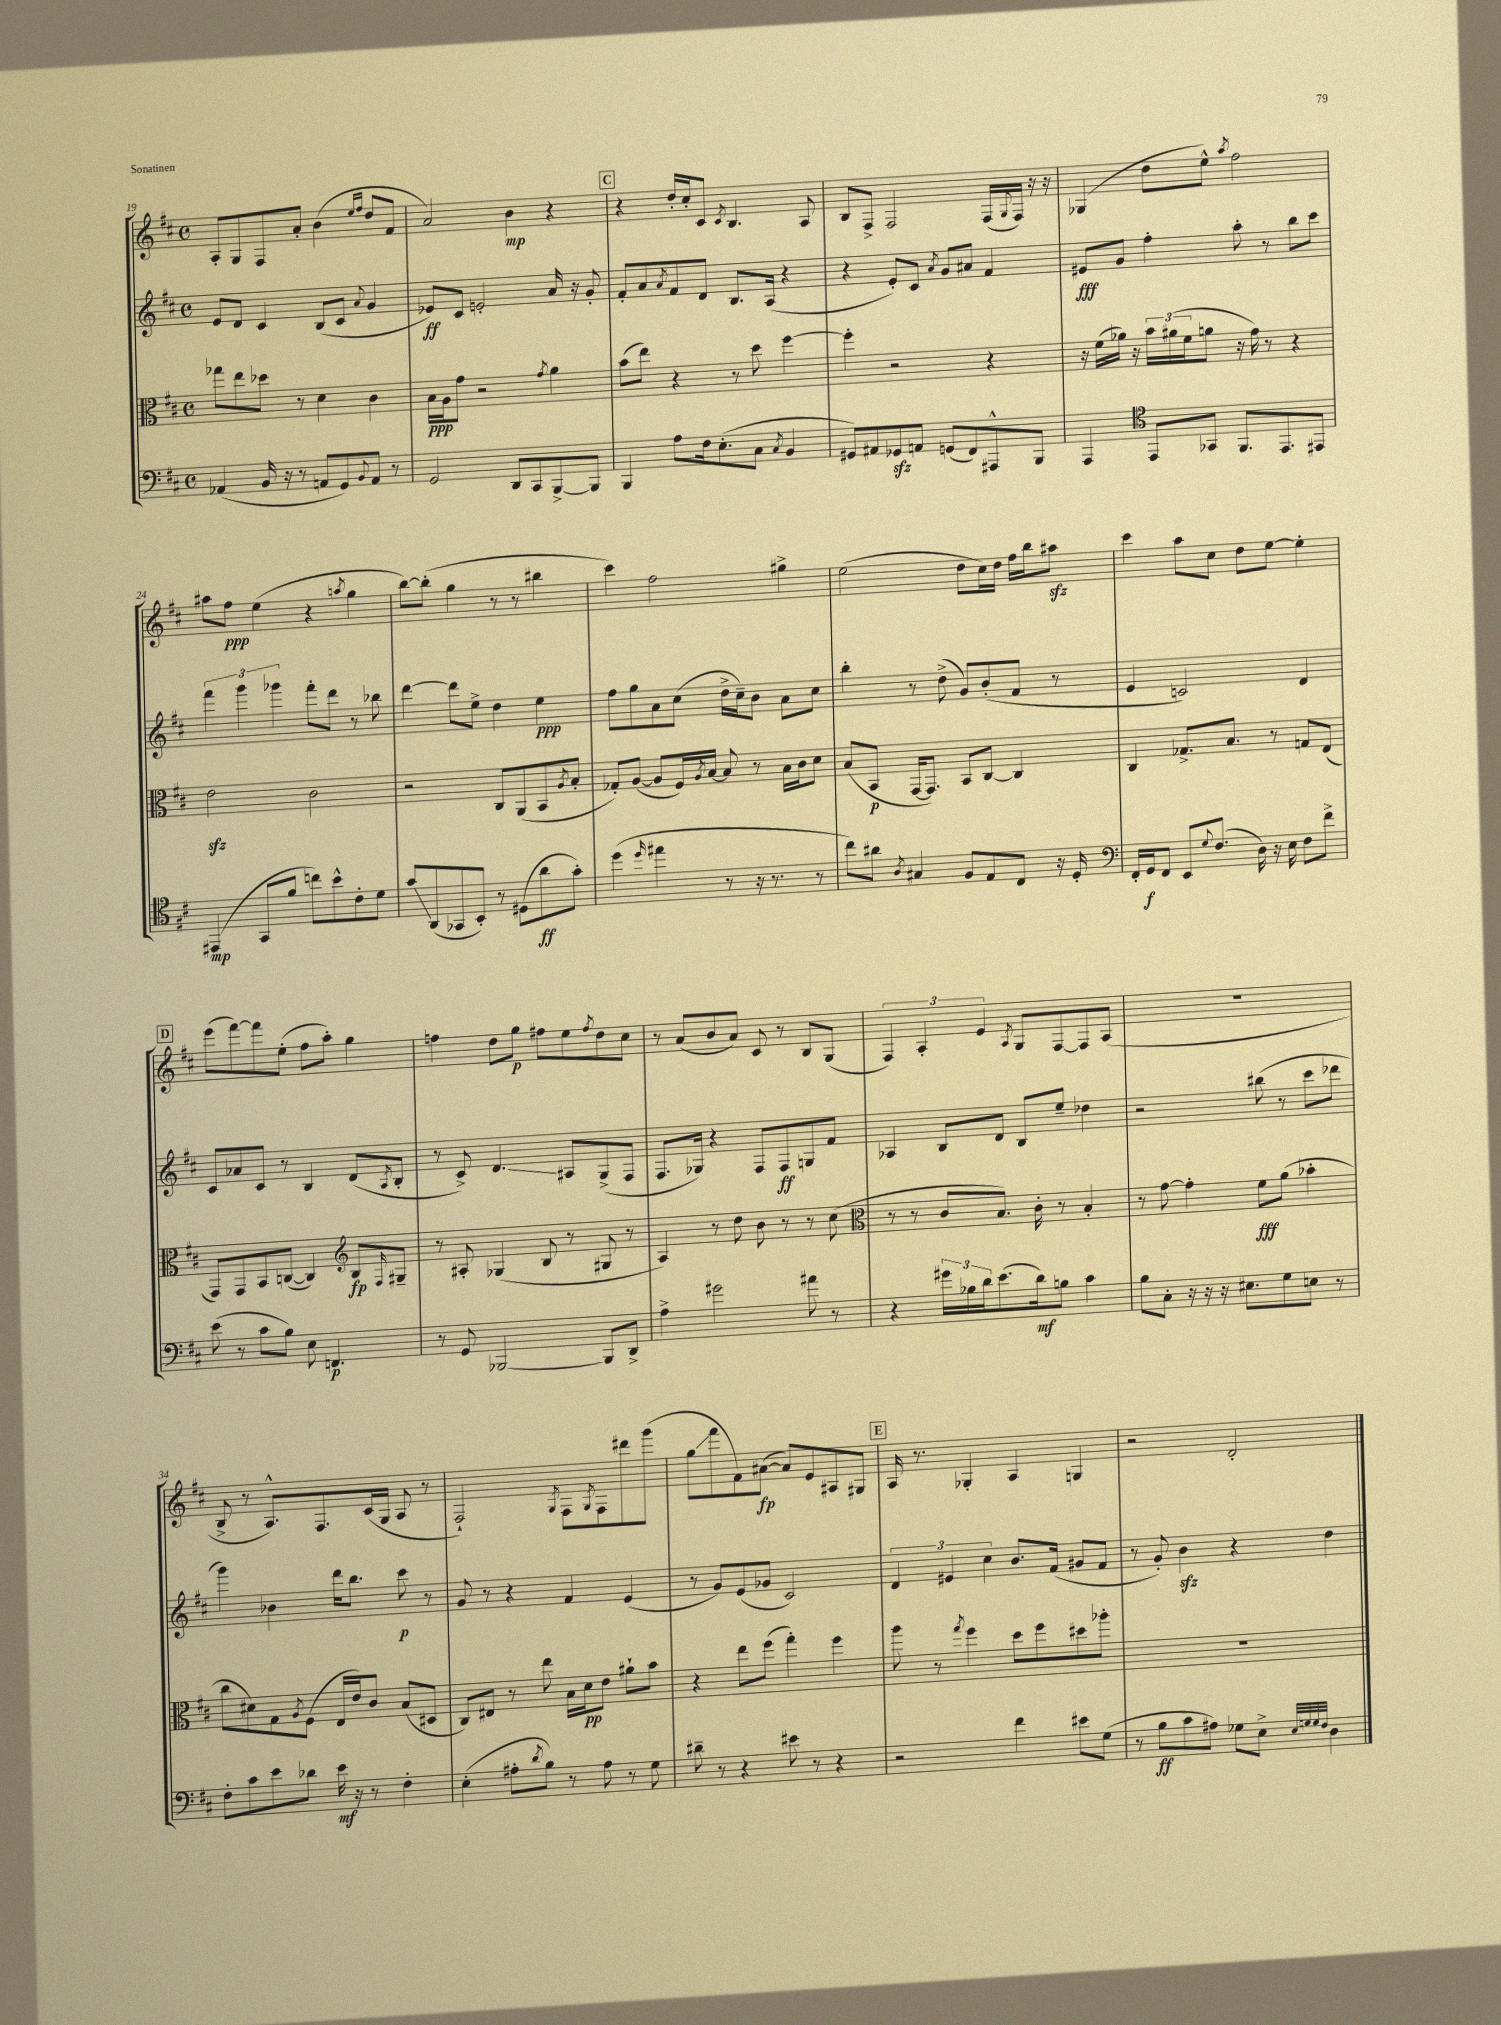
<<
\new StaffGroup <<
\new Staff = "s0" {
    \clef treble \key d \major \defaultTimeSignature \time 4/4
    a8-. g8 fis8 a'8-. b'4( \grace { e''16 fis''16 } d''8 fis'8 |
    a'2) b'4\mp r4 |
    \mark \markup { \box "C" } r4 d''16-. cis''16-. cis'8 \acciaccatura { cis'8 } b4. a8 |
    b8 fis8-> fis2 fis16( \appoggiatura { g8 } fis16) r16 r16 |
    ges4( d''8 e''8-^) \acciaccatura { a''8 } fis''2 |
    ais''8 fis''8\ppp e''4( r4 \acciaccatura { a''8 } g''4 |
    b''8~) b''8-.( g''4 r8 r8 bis''4 |
    cis'''4) fis''2 gis''4-> |
    e''2( d''8 cis''16) d''16 fis''16 b''16 ais''8\sfz |
    cis'''4 a''8 cis''8 d''8 e''8~ e''4-. |
    \mark \markup { \box "D" } e'''8( fis'''8~) fis'''8 e''8-.( fis''8 a''8-.) g''4 |
    f''4 d''8 g''8\p fis''8 e''8 \acciaccatura { fis''8 } d''8 cis''8 |
    r8 a'8( b'8 a'8) cis'8 r8 b8 g8( |
    \tuplet 3/2 { fis4) a4-. e'4 } \acciaccatura { a8 } g8 fis8~ fis8 a8( |
    R1 |
    b8-> r8 a8.-^) fis8. cis'16( g16 a8 r8 |
    fis2-!) \acciaccatura { g8 } fis8 \acciaccatura { g8 } fis8 dis'''8 g'''8( |
    g''8\glissando fis'''8 fis'8) ais'8~\fp( ais'8) e'8 ais8 gis8 |
    \mark \markup { \box "E" } a16 r8. ges4-. a4 g4 |
    r2 d'2-. \bar "|." |
}
\new Staff = "s1" {
    \clef treble \key d \major \defaultTimeSignature \time 4/4
    e'8 d'8 cis'4 b8( cis'8 \appoggiatura { a'8 } g'4 |
    ees'8\ff) cis'8 e'2-. a'16 r16 g'8-. |
    \mark \markup { \box "C" } fis'8-. a'8 \acciaccatura { a'8 } fis'8 d'8 b8. a16( r4 |
    r4 e'8-.) cis'8 \acciaccatura { a'8 } g'8 ais'8 fis'4 |
    eis'8\fff g'8 fis''4-. a''8-. r8 b''8 cis'''8 |
    \tuplet 3/2 { fis'''4 g'''4 ges'''4 } fis'''8-. d'''8 r8 bes''8 |
    d'''4~ d'''8 e''8-> d''4 e''4\ppp |
    fis''8 g''8 a'8 cis''8( d''16-> cis''16--) b'8 a'8 cis''8 |
    b''4-. r8 d''8->( g'8) b'8-.( fis'8 r8 |
    e'4 c'2) d'4 |
    \mark \markup { \box "D" } cis'8 aes'8 cis'8 r8 b4 d'8( \acciaccatura { a8 } b8-. |
    r8 cis'8->) d'4.\glissando ais8 g8->( fis8 |
    fis8. ges16) r4 fis8 fis8\ff g8 fis'8 |
    aes4 b8 d'8 b8 e''8-- des''4 |
    r2 bis''8( r8 cis'''8 des'''8 |
    g'''4) bes'4 d'''16 b''8. cis'''8\p r8 |
    g'8 r8 r4 fis'4 e'4( |
    r8 g'8) e'8( ges'8 cis'2) |
    \mark \markup { \box "E" } \tuplet 3/2 { d'4 eis'4 cis''4 } b'8. fis'16( gis'8 fis'8 |
    r8 g'8-.) b'4\sfz r4 d''4 \bar "|." |
}
\new Staff = "s2" {
    \clef alto \key d \major \defaultTimeSignature \time 4/4
    ges''8 e''8 des''8 r8 d'4 cis'4 |
    b16\ppp a16 g'8 r2 \acciaccatura { g'8 } a'4 |
    \mark \markup { \box "C" } b'8( e''8) r4 r8 d''8 fis''4~ |
    fis''4-. r2 r4 |
    r16 fis'16( aes'16) r16 \tuplet 3/2 { b'16 ais'16( fis'16 } a'8 r16 g'16) r8 r4 |
    e'2\sfz cis'2 |
    r2 cis8 a,8( b,8 \acciaccatura { a8 } b8-. |
    ges8-.) a8~( a8 fis16) \acciaccatura { a8 } b16~ b8 r8 b16 cis'16 d'8 |
    b8( b,8\p g,16~ g,8.) b,8 cis8~ cis4 |
    cis4 ges8.-> b8. r8 g8 e8( |
    \mark \markup { \box "D" } g,8) g,8 b,8 c8~( c4) \clef treble b8\fp \grace { fis16 } gis8-- |
    r8 ais8-. ges4( b8 r8 gis8 r8 |
    a4) r8 d''8 b'8 r8 r8 cis''8( |
    \clef alto r8 r8 cis'8 b8.) cis'16-. r8 b4-. |
    r8 g'8~ g'4-. fis'8\fff a'8( bes'4-. |
    cis''8 dis'8) g8 \acciaccatura { a8 } fis8( e16 e'16) cis'8 b8( dis8 |
    cis8) eis8 r8 e''8 b16 d'16\pp e'8 ais'8-! b'8 |
    r4 e''8 fis''8( g''4-.) fis''4 |
    \mark \markup { \box "E" } a''8 r8 \acciaccatura { g''8 } fis''4 d''8 fis''8 dis''8 aes''8-. |
    R1 \bar "|." |
}
\new Staff = "s3" {
    \clef bass \key d \major \defaultTimeSignature \time 4/4
    aes,4( b,16 r16 r8 a,8 g,8) \appoggiatura { b,8 } a,8 r8 |
    g,2 d,8 cis,8 b,,8~-> b,,8 |
    \mark \markup { \box "C" } b,,4 a8 fis16 e8.-.( cis8 \acciaccatura { cis8 } b,4 |
    gis,8) ais,8 ges,8\sfz a,8 g,8( fis,8) ais,,8-^ b,,8 |
    a,,4 \clef tenor e,8 ges,8 fis,8. e,8. eis,8 |
    eis,4\mp( g,8 fis'8 c''8) b'8-^ cis'8-. d'8 |
    g'8\glissando a,8( ges,8 b,8-.) r8 dis8( a'8\ff g'8-.) |
    d''4( \grace { d''16 } eis''4 r8 r16 r8. r8 |
    cis''8) ais'8 \acciaccatura { a8 } gis4 fis8 e8 cis8 r16 d16-. |
    \clef bass fis,16-. g,16\f fis,8 e,8 \appoggiatura { g8 } fis8.( d16) r16 e16 fis8 fis'8-> |
    \mark \markup { \box "D" } e'8( r8 cis'8 b8) e8 f,4.\p |
    r8 g,8 bes,,2~ bes,,8 d,8-> |
    a4-> gis'2 ais'8 r8 |
    r4 \tuplet 3/2 { gis'16 bes16 d'16 } e'8.( d'16\mf) b8 cis'4 |
    b8 cis8-. r16 r16 r16 eis8. g8 e8 r8 |
    fis8-. cis'8 e'8 des'8 e'16\mf r16 r8 fis4-. |
    e4-.( ais8-. \acciaccatura { d'8 } b8) r8 ais8 r8 g8 |
    dis'8-- r8 r4 eis'8 r8 r4 |
    \mark \markup { \box "E" } r2 fis'4 eis'8 g8( |
    r8 b8\ff cis'8 ais8) ges8 e8-> \grace { e32 g32 g32 fis32 } d4 \bar "|." |
}
>>
>>
\layout { \context { \Score currentBarNumber = #19 } }
